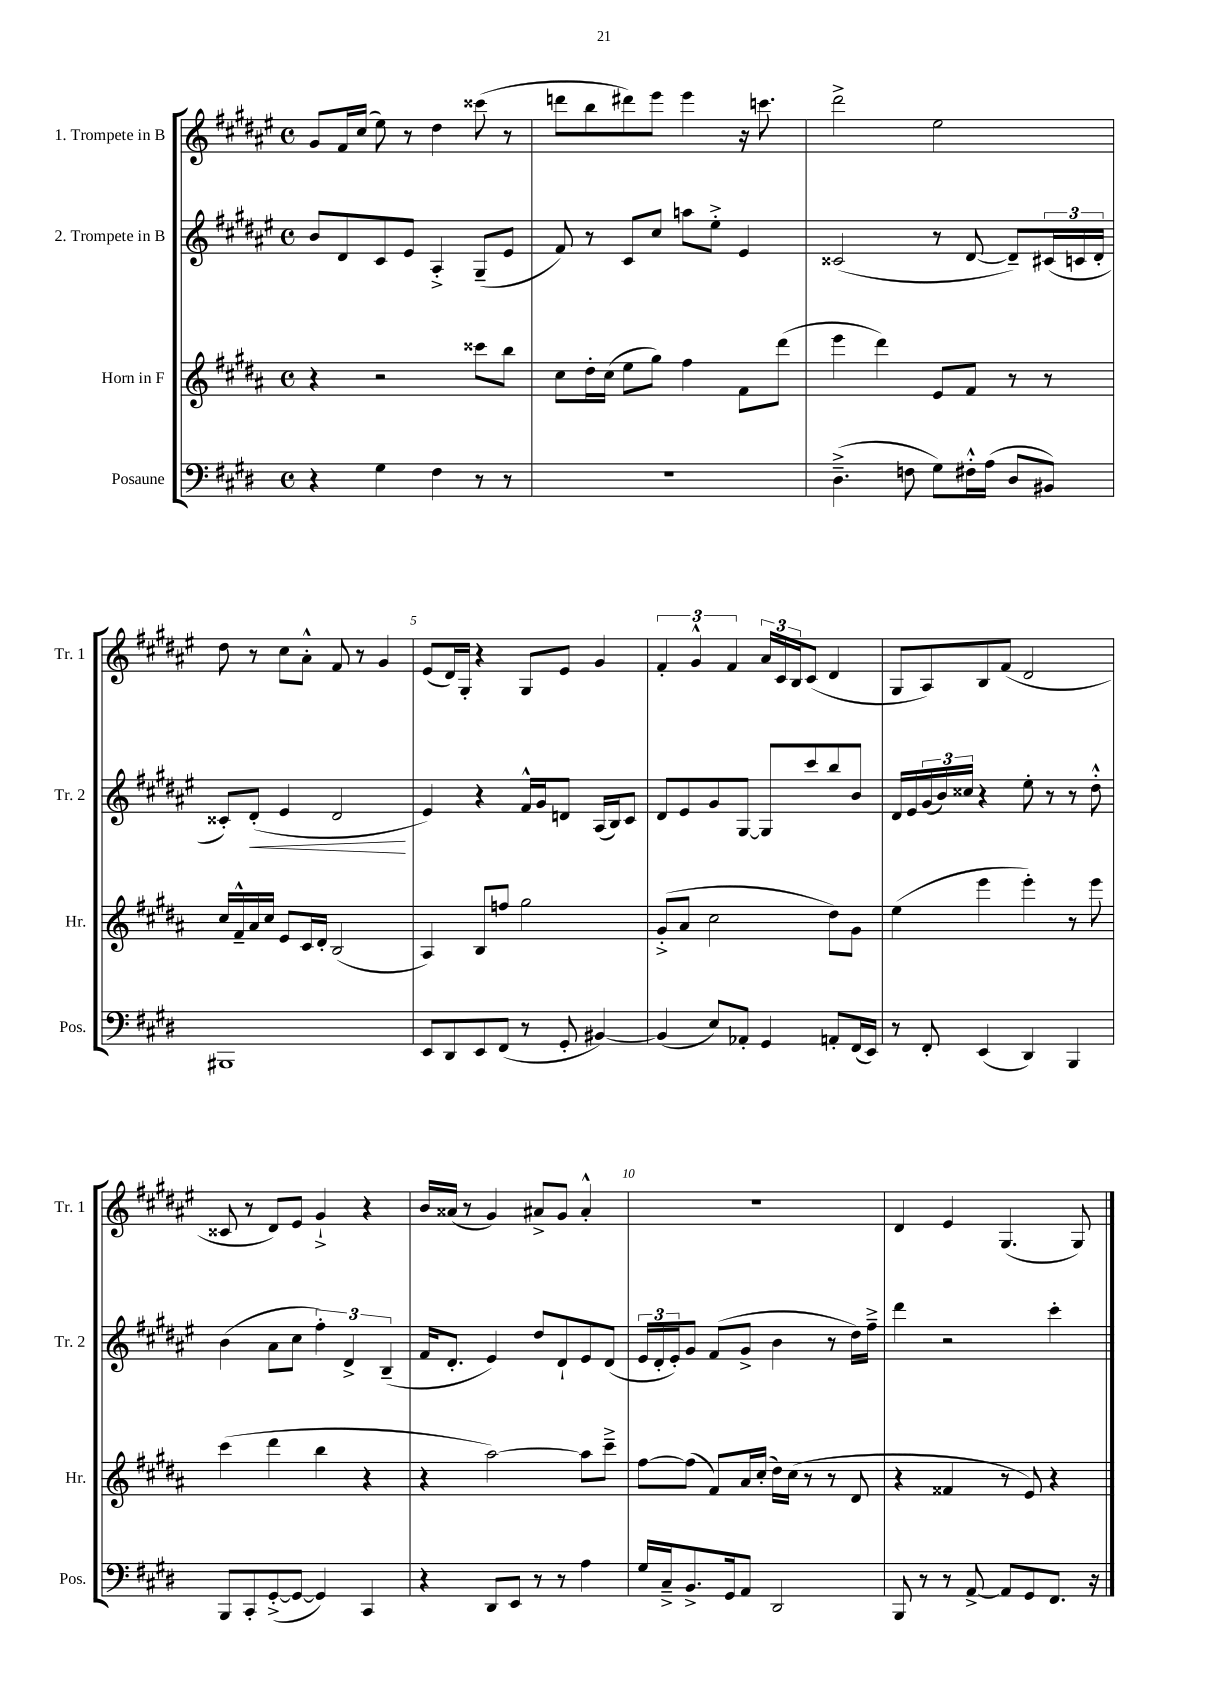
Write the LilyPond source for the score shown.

<<
\new StaffGroup <<
\new Staff = "s0" \with { instrumentName = "1. Trompete in B" shortInstrumentName = "Tr. 1" } {
    \clef treble \key fis \major \defaultTimeSignature \time 4/4
    gis'8 fis'16 cis''16( eis''8) r8 dis''4 cisis'''8( r8 |
    d'''8 b''8 dis'''8) eis'''8 eis'''4 r16 c'''8. |
    dis'''2-> eis''2 |
    dis''8 r8 cis''8 ais'8-.-^ fis'8 r8 gis'4 |
    eis'8( dis'16) gis16-. r4 gis8 eis'8 gis'4 |
    \tuplet 3/2 { fis'4-. gis'4-^ fis'4 } \tuplet 3/2 { ais'16 cis'16 b16 } cis'8( dis'4 |
    gis8 ais8) b8 fis'8( dis'2 |
    cisis'8 r8 dis'8) eis'8 gis'4-!-> r4 |
    b'16 aisis'16( r8 gis'4) ais'8-> gis'8 ais'4-.-^ |
    r1 |
    dis'4 eis'4 gis4.( gis8) \bar "|." |
}
\new Staff = "s1" \with { instrumentName = "2. Trompete in B" shortInstrumentName = "Tr. 2" } {
    \clef treble \key fis \major \defaultTimeSignature \time 4/4
    b'8 dis'8 cis'8 eis'8 ais4-.-> gis8--( eis'8 |
    fis'8) r8 cis'8 cis''8 a''8 eis''8-.-> eis'4 |
    cisis'2( r8 dis'8~ dis'8--) \tuplet 3/2 { cis'16( c'16 dis'16-. } |
    cisis'8-.) dis'8-.\<( eis'4 dis'2\! |
    eis'4) r4 fis'16-^ gis'16 d'8 ais16( b16) cis'8 |
    dis'8 eis'8 gis'8 gis8~ gis8 cis'''8 b''8 b'8 |
    dis'16 eis'16 \tuplet 3/2 { gis'16( b'16) cisis''16 } r4 eis''8-. r8 r8 dis''8-.-^ |
    b'4( ais'8 cis''8 \tuplet 3/2 { fis''4-.) dis'4-> b4--( } |
    fis'16 dis'8.-. eis'4) dis''8 dis'8-! eis'8 dis'8( |
    \tuplet 3/2 { eis'16 dis'16-. eis'16-.) } gis'8 fis'8( gis'8-> b'4 r8 dis''16) fis''16---> |
    dis'''4 r2 cis'''4-. \bar "|." |
}
\new Staff = "s2" \with { instrumentName = "Horn in F" shortInstrumentName = "Hr." } {
    \clef treble \key b \major \defaultTimeSignature \time 4/4
    r4 r2 cisis'''8 b''8 |
    cis''8 dis''16-. cis''16( e''8 gis''8) fis''4 fis'8 dis'''8( |
    e'''4 dis'''4) e'8 fis'8 r8 r8 |
    cis''16 fis'16---^ ais'16 cis''16 e'8 cis'16 dis'16-. b2( |
    ais4) b8 f''8 gis''2 |
    gis'8-.->( ais'8 cis''2 dis''8) gis'8 |
    e''4( e'''4 e'''4-.) r8 e'''8 |
    cis'''4( dis'''4 b''4 r4 |
    r4 ais''2~) ais''8 cis'''8---> |
    fis''8~ fis''8( fis'8) ais'16 cis''16-.( dis''16) cis''16( r8 r8 dis'8 |
    r4 fisis'4 r8 e'8) r4 \bar "|." |
}
\new Staff = "s3" \with { instrumentName = "Posaune" shortInstrumentName = "Pos." } {
    \clef bass \key e \major \defaultTimeSignature \time 4/4
    r4 gis4 fis4 r8 r8 |
    R1 |
    dis4.--->( f8 gis8) fis16-.-^ a16( dis8 bis,8) |
    bis,,1 |
    e,8 dis,8 e,8 fis,8( r8 gis,8-. bis,4~) |
    bis,4( e8) aes,8-. gis,4 a,8-. fis,16( e,16) |
    r8 fis,8-. e,4( dis,4) b,,4 |
    b,,8 cis,8-. gis,8~-.->( gis,8~ gis,4) cis,4 |
    r4 dis,8 e,8 r8 r8 a4 |
    gis16 cis16---> b,8.-> gis,16 a,8 dis,2 |
    b,,8 r8 r8 a,8~-> a,8 gis,8 fis,8. r16 \bar "|." |
}
>>
>>
\layout { \context { \Score \override BarNumber.break-visibility = ##(#f #t #t) barNumberVisibility = #(every-nth-bar-number-visible 5) } }
